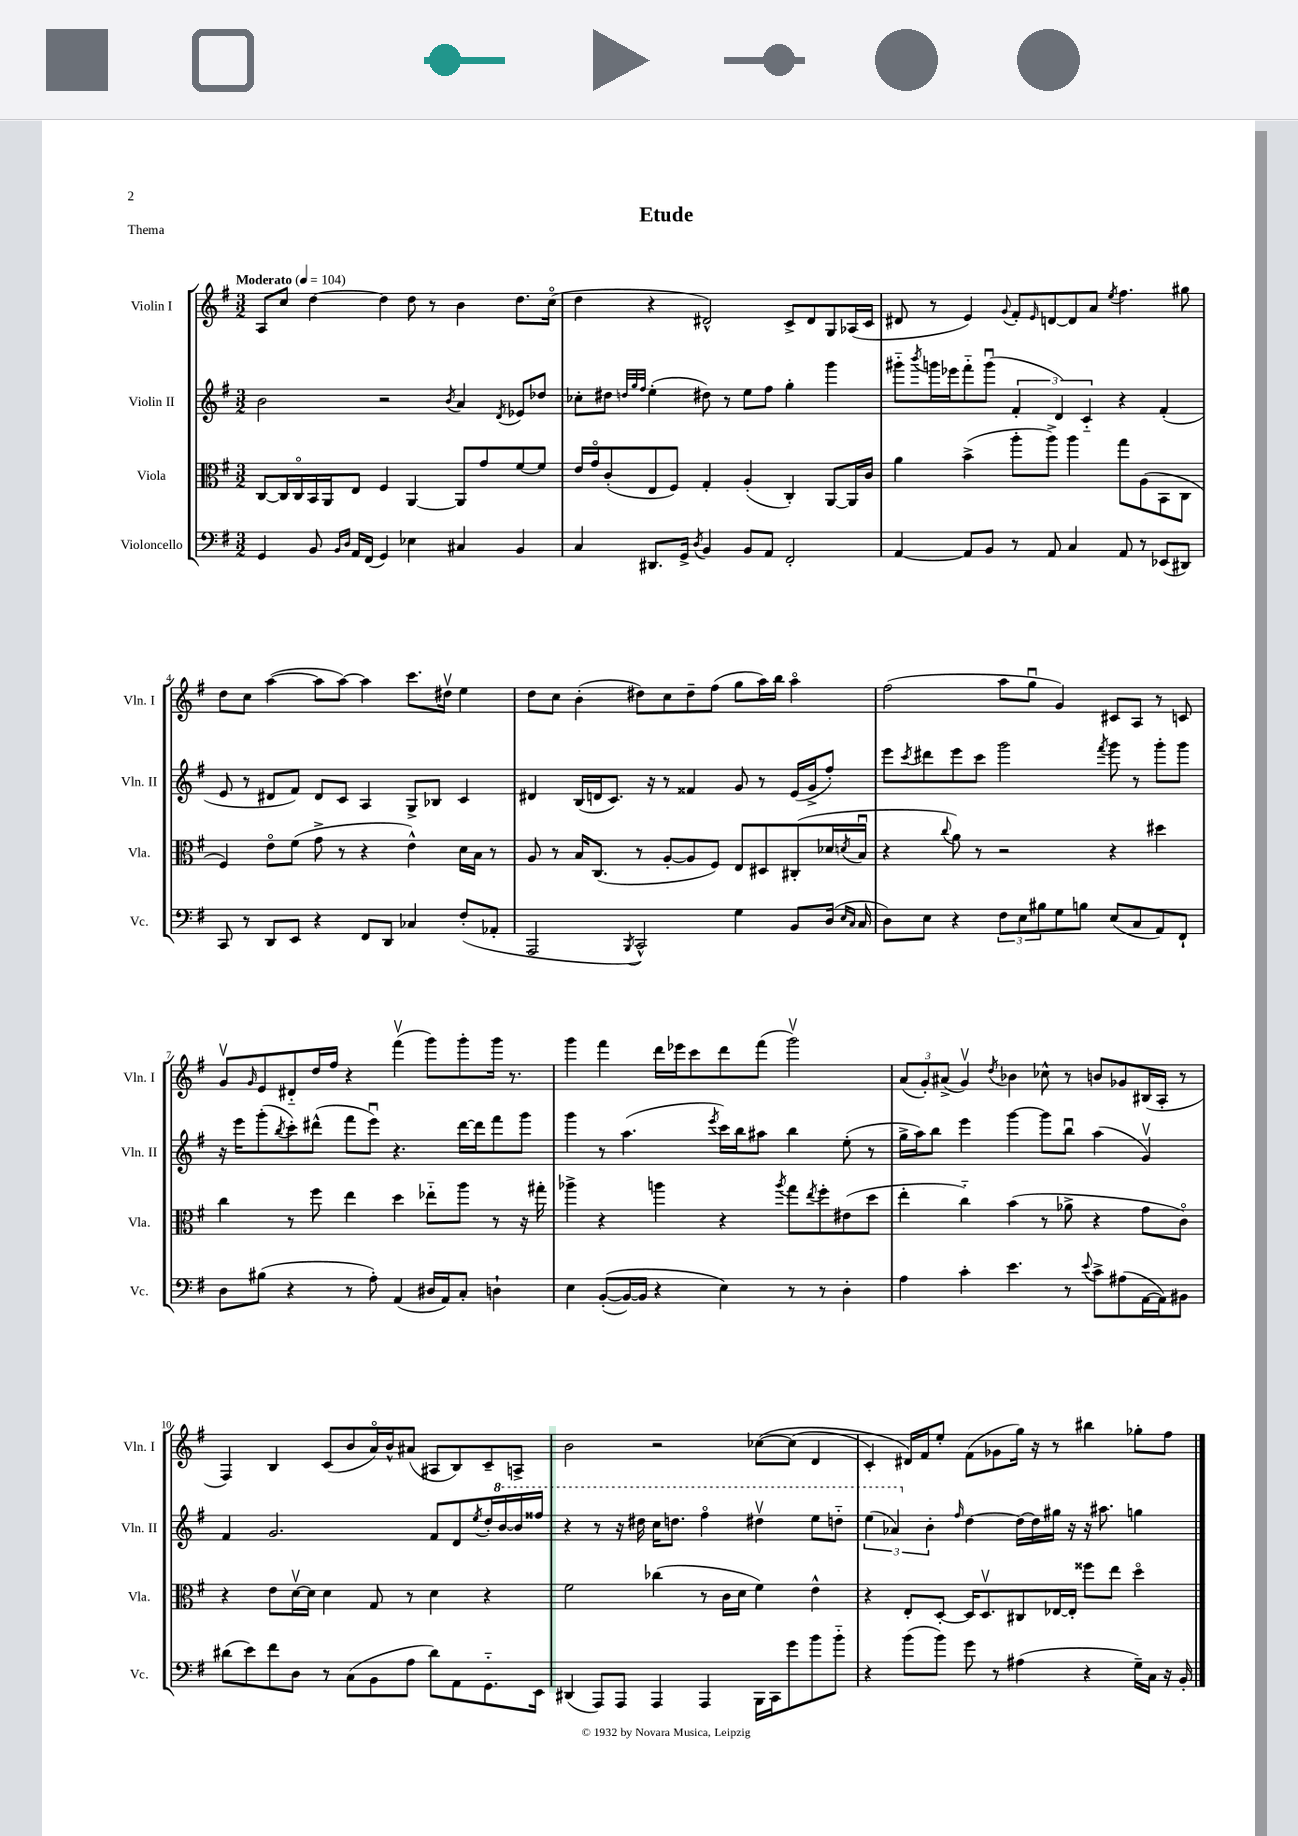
\header { title = "Etude" piece = "Thema" }
<<
\new StaffGroup <<
\new Staff = "s0" \with { instrumentName = "Violin I" shortInstrumentName = "Vln. I" } {
    \clef treble \key g \major \numericTimeSignature \time 3/2 \tempo "Moderato" 4 = 104
    a8 c''8 d''4~ d''4 d''8 r8 b'4 d''8. c''16\flageolet( |
    d''4 r4 dis'2-^) c'8-> dis'8 g8 aes16( c'16 |
    dis'8 r8 e'4) \appoggiatura { g'8 } fis'8-. \grace { e'16 } d'8~ d'8 a'8 \acciaccatura { e''8 } fis''4. gis''8 |
    d''8 c''8 a''4~( a''8 a''8~) a''4 c'''8. dis''16\upbow e''4 |
    d''8 c''8 b'4-.( dis''8) c''8 dis''8-- fis''8( g''8 a''16) b''16 a''4\flageolet |
    fis''2( a''8 g''8\downbow g'4) cis'8 a8 r8 c'8 |
    g'8\upbow \grace { g'16 } e'8 dis'8-_ d''16 fis''16 r4 fis'''4\upbow( g'''8) g'''8-. g'''16 r8. |
    g'''4 fis'''4 d'''16 ees'''16 c'''8 d'''8 fis'''8( g'''2\upbow) |
    \tuplet 3/2 { a'8( g'8-.) ais'8->( } g'4\upbow) \acciaccatura { d''8 } bes'4 ces''8-^ r8 b'8 ges'8 bis16( a16-. r8 |
    fis4) b4 c'8( b'8 a'16\flageolet) b'16-^ ais'8( ais8 b8) c'8-- a8-> |
    b'2 r2 ces''8~\( ces''8( d'4 |
    c'4-.) dis'16\) fis'16 e''8-. fis'8( ges'8 g''16) r16 r8 bis''4 ges''8-. fis''8 \bar "|." |
}
\new Staff = "s1" \with { instrumentName = "Violin II" shortInstrumentName = "Vln. II" } {
    \clef treble \key g \major \numericTimeSignature \time 3/2
    b'2 r2 \acciaccatura { b'8 } a'4 \acciaccatura { d'8 } ees'8 des''8 |
    ces''8-. dis''8 \grace { d''32 g''32 fis''32 } e''4-.( dis''8) r8 e''8 fis''8 g''4-. g'''4 |
    gis'''8-_ \acciaccatura { b'''8 } g'''16 ees'''16 fis'''8-_ g'''8\downbow( \tuplet 3/2 { fis'4-. d'4) c'4-_ } r4 fis'4-.( |
    e'8 r8 dis'8 fis'8) dis'8 c'8 a4 g8-> bes8 c'4 |
    dis'4 b16( d'16 c'8.) r16 r8 fisis'4 g'8 r8 e'16( g'16-> fis''8-.) |
    e'''8 \acciaccatura { c'''8 } dis'''8 e'''8 c'''8 g'''2 \acciaccatura { fis'''8 } g'''8 r8 g'''8-. g'''8 |
    r16 e'''16 g'''8-.( \acciaccatura { b''8 } c'''8-.) dis'''8-^( fis'''8 e'''8\downbow) r4. dis'''16~ dis'''16 fis'''8 g'''8 |
    g'''4 r8 a''4.( \acciaccatura { e'''8 } c'''16) b''16 ais''8 b''4 e''8-.( r8 |
    g''16-> a''16) b''8 e'''4 g'''4~ g'''8 b''8\downbow a''4( g'4\upbow) |
    fis'4 g'2. fis'8 d'8 \acciaccatura { e''8 } d''16-. \ottava #1 b''16~ b''16 fisis'''16 |
    r4 r8 r16 dis'''16 c'''16 d'''8. fis'''4\flageolet dis'''4\upbow e'''8 d'''8-_ |
    \tuplet 3/2 { e'''4( aes''4) \ottava #0 b'4-. } \grace { fis''16 } d''4~ d''16~ d''16 gis''16 r16 r16 ais''8. g''4 \bar "|." |
}
\new Staff = "s2" \with { instrumentName = "Viola" shortInstrumentName = "Vla." } {
    \clef alto \key g \major \numericTimeSignature \time 3/2
    c8~ c16 c16\flageolet b,16 a,16 e8 fis4 a,4~ a,8 g'8 fis'8~ fis'8 |
    e'16 g'16\flageolet c'8-.( e8 fis8) g4-. a4-.( c4-.) a,8~ a,16 c'16 |
    a'4 b'4->( a''8-. a''8->) a''4 g''8 a8( b,8 c8 |
    fis4) e'8\flageolet fis'8( g'8-> r8 r4 e'4-^) d'16 b16 r8 |
    a8 r8 b16 c8.( r8 a8~-. a8 fis8) e8 dis8 cis8-.( des'16 \acciaccatura { d'8 } b16\downbow |
    r4 \appoggiatura { c''8 } a'8) r8 r2 r4 dis''4 |
    c''4 r8 fis''8 e''4 d''4 ees''8-_ a''8 r8 r16 gis''16-. |
    aes''4-> r4 a''4 r4 \acciaccatura { a''8 } g''8 \acciaccatura { e''8 } fis''8-. eis'8( d''8 |
    e''4-. c''4-_) b'4( r8 aes'8-> r4 g'8 c'8\flageolet) |
    r4 e'8 d'16~\upbow d'16 d'4 g8 r8 d'4 r4 |
    fis'2 ces''4( r8 c'16 d'16 fis'4) e'4-^ |
    r4 e8-. d8~-. d16 d8.\upbow cis8 ees16~ ees16-. fisis''8 e''8 d''4\flageolet \bar "|." |
}
\new Staff = "s3" \with { instrumentName = "Violoncello" shortInstrumentName = "Vc." } {
    \clef bass \key g \major \numericTimeSignature \time 3/2
    g,4 b,8 \grace { b,16 d16 } a,16 fis,16( g,4) ees4 cis4 b,4 |
    c4 dis,8. g,16-> \acciaccatura { d8 } b,4 b,8 a,8 fis,2-. |
    a,4~ a,8 b,8 r8 a,8 c4 a,8 r8 ees,8( dis,8) |
    c,8 r8 d,8 e,8 r4 fis,8 d,8 ces4 fis8-.( aes,8-. |
    a,,2 \acciaccatura { b,,8 } c,2-^) g4 b,8 d16( \grace { e16 c16 } c16 |
    d8) e8 r4 \tuplet 3/2 { fis8 e8 bis8 } g8 b8 e8( c8 a,8) fis,8-! |
    d8 bis8( r4 r8 a8-.) a,4( dis16 a,16) c8-. d4-! |
    e4 b,8~-.(\( b,16~) b,16 r4 e4\) r8 r8 d4-. |
    a4 c'4-. e'4. r8 \appoggiatura { e'8 } c'8-> ais8( a,16~ a,16) bis,8 |
    dis'8( e'8) fis'8 d8 r8 c8( b,8 a8 dis'8) a,8 g,8.-_ e,16 |
    dis,4( a,,8) a,,8 a,,4 a,,4 b,,16 c,16 g'8 b'8 b'8-_ |
    r4 b'8( b'8) g'8 r8 ais4( r4 g16--) c16 r16 b,16-. \bar "|." |
}
>>
>>
